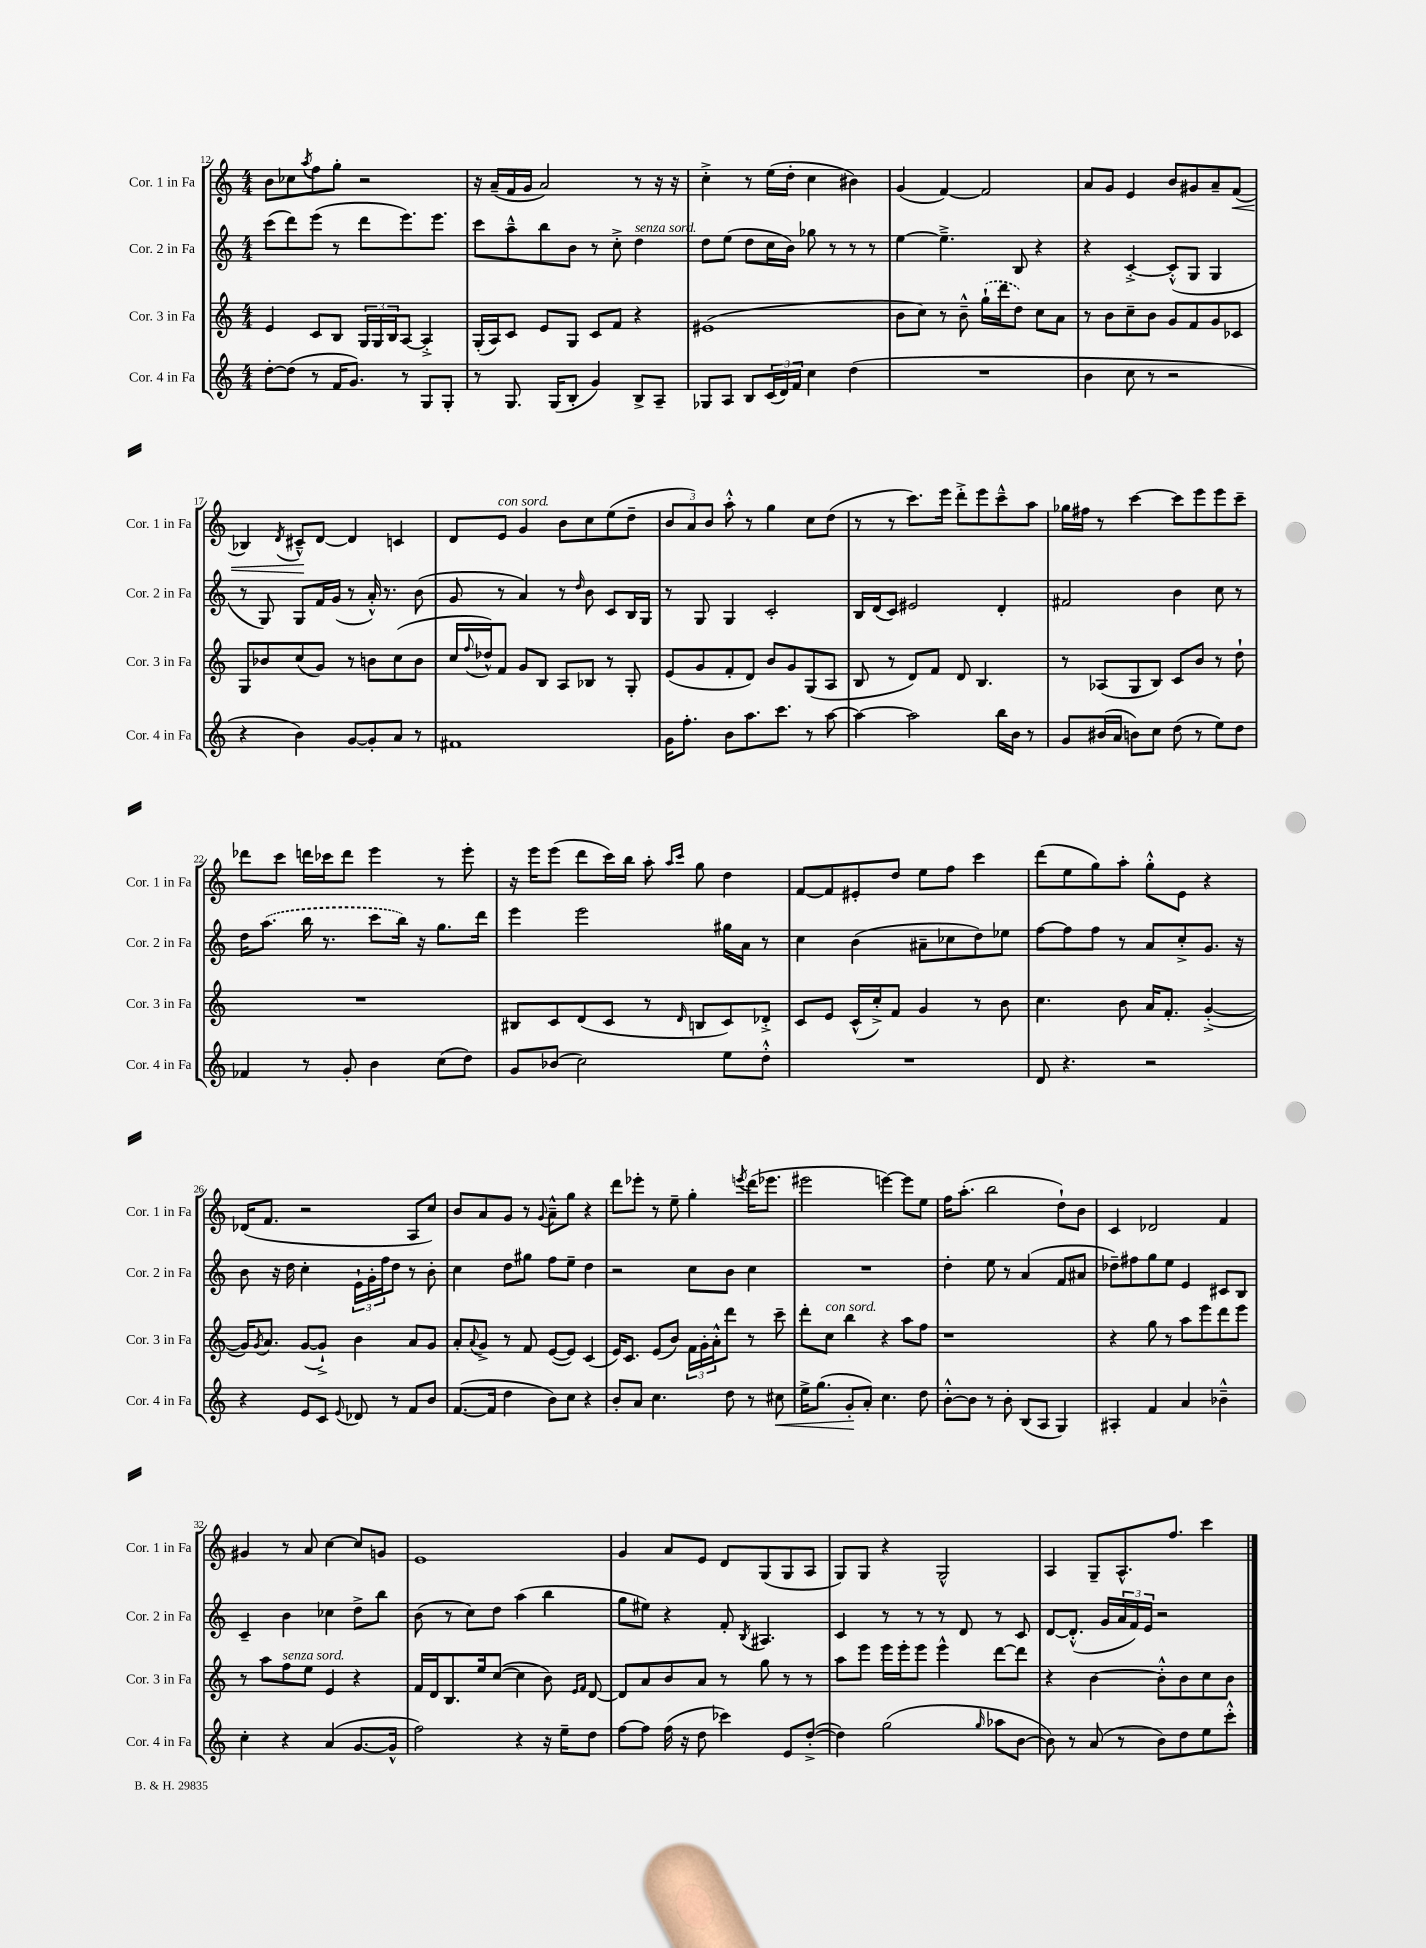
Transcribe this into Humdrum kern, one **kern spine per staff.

**kern	**dynam	**kern	**kern	**kern	**dynam
*part4	*part4	*part3	*part2	*part1	*part1
*staff4	*staff4	*staff3	*staff2	*staff1	*staff1
*I"Cor. 4 in Fa	*	*I"Cor. 3 in Fa	*I"Cor. 2 in Fa	*I"Cor. 1 in Fa	*
*I'Cor. 4 in Fa	*	*I'Cor. 3 in Fa	*I'Cor. 2 in Fa	*I'Cor. 1 in Fa	*
*clefG2	*	*clefG2	*clefG2	*clefG2	*
*k[]	*	*k[]	*k[]	*k[]	*
*M4/4	*	*M4/4	*M4/4	*M4/4	*
=12	=12	=12	=12	=12	=12
[8dd'\L	.	4e/	(8ccc\L	8b\L	.
(8dd\J]	.	.	8ddd\)	8cc-X\	.
.	.	.	.	8qaa/	.
8r	.	8c/L	(8eee\J	8ff\	.
16f/KL	.	8B/J	8r	8gg'\J	.
8.g/J)	.	.	.	.	.
.	.	24G/LL	8ddd\L	2r	.
.	.	24G/	.	.	.
.	.	24B/J	.	.	.
8r	.	[8A/J	8.eee\)	.	.
8G/L	.	4A'^/]	.	.	.
.	.	.	8.eee\J	.	.
8G'/J	.	.	.	.	.
=13	=13	=13	=13	=13	=13
8r	.	(16G'/LL	8ccc\L	16r	.
.	.	16A/J)	.	(16a~/LL	.
8.G/	.	8c/J	8aa~^^\	16f/	.
.	.	.	.	16g/JJ	.
.	.	8e/L	8bb\	2a/)	.
(16G/KL	.	.	.	.	.
8B'/J	.	8G/J	8b\J	.	.
4g/)	.	8c/L	8r	.	.
.	.	8f/J	8cc'^\	.	.
!	!	!	!LO:TX:a:i:t=senza sord.	!	!
8B^/L	.	4r	4dd\	8r	.
8A~/J	.	.	.	16r	.
.	.	.	.	16r	.
=14	=14	=14	=14	=14	=14
8G-X/L	.	(1e#X	8dd\L	4cc'^\	.
8A/J	.	.	(8ee\J	.	.
8B/L	.	.	8dd\L	8r	.
(24c/L	.	.	16cc\L	(16ee\LL	.
24d/)	.	.	.	.	.
.	.	.	16b\JJ)	16dd'\JJ	.
24f/JJ	.	.	.	.	.
4cc\	.	.	8gg-X\	4cc\	.
.	.	.	8r	.	.
(4dd\	.	.	8r	4b#X\)	.
.	.	.	8r	.	.
=15	=15	=15	=15	=15	=15
1r	.	8b\L	[4ee\	(4g/	.
.	.	8cc\J)	.	.	.
.	.	8r	4.ee~^\]	[4f/)	.
.	.	8b~^^\	.	.	.
.	.	(16gg`\LL	.	2f/]	.
.	.	16ddd\J	.	.	.
.	.	8dd\J)	8B/	.	.
.	.	8cc\L	4r	.	.
.	.	8a\J	.	.	.
=16	=16	=16	=16	=16	=16
4b\	.	8r	4r	8a/L	.
.	.	8b\L	.	8g/J	.
8cc\	.	8cc~\	[4c'^/	4e/	.
8r	.	8b\J	.	.	.
2r	.	8g/L	(8c'^^/L]	8b/L	.
.	.	8f/	8G/J	8g#X/	.
.	.	8g/	4G/	8a~/	.
!	!	!	!	!	!LO:HP:b
.	.	8c-X/J	.	(8f/J	<
!!LO:LB:g=z
=17	=17	=17	=17	=17	=17
4r	.	8G/L	8r	4B-X/)	.
.	.	8b-X/	8G/)	.	.
.	.	.	.	8qd/	.
4b\)	.	(8cc/	8G/L	8c#X~^^/L	.
.	.	8g/J)	16f/L	[8d/J	[
.	.	.	(16g/JJ	.	.
[8g/L	.	8r	8r	4d/]	.
8g'/]	.	8bn\L	16a'^^/)	.	.
.	.	.	8.r	.	.
8a/J	.	(8cc\	.	4cn/	.
8r	.	8b\J	(8b\	.	.
=18	=18	=18	=18	=18	=18
1f#X	.	16cc/LL	8g/	8d/L	.
.	.	8qqff/	.	.	.
.	.	16dd-X^^/J)	.	.	.
!	!	!	!	!LO:TX:a:i:t=con sord.	!
.	.	8f/J	8r	8e/J	.
.	.	8g/L	4a/)	4g/	.
.	.	8B/J	.	.	.
.	.	8A/L	8r	8b\L	.
.	.	.	16qqdd/	.	.
.	.	8B-X/J	8b\	8cc\	.
.	.	8r	8c/L	(8ee\	.
.	.	8G'/	16B/L	8dd~\J	.
.	.	.	16G/JJ	.	.
=19	=19	=19	=19	=19	=19
16g\KL	.	(8e/L	8r	12b/L	.
8.ff'\J	.	.	.	.	.
.	.	.	.	12a/)	.
.	.	8g/	8G/	.	.
.	.	.	.	12b/J	.
8b\L	.	8f'/	4G/	8aa'^^\	.
8.aa\	.	8d/J)	.	8r	.
.	.	8b/L	2c'/	4gg\	.
8.ccc\J	.	.	.	.	.
.	.	8g/	.	.	.
8r	.	(8G/	.	8cc\L	.
[8aa\	.	8A/J	.	(8dd\J	.
=20	=20	=20	=20	=20	=20
4aa\_	.	8B/	16B/LL	8r	.
.	.	.	(16d/J	.	.
.	.	8r	8c/J)	8r	.
2aa\]	.	8d/L)	2e#X/	8.ccc\L)	.
.	.	8f/J	.	.	.
.	.	.	.	16eee\Jk	.
.	.	8d/	.	8ddd'^\L	.
.	.	4.B/	.	8eee\	.
16bb\LL	.	.	4d'/	8ccc~^^\	.
16b\JJ	.	.	.	.	.
8r	.	.	.	8aa\J	.
=21	=21	=21	=21	=21	=21
8g/L	.	8r	2f#X/	16gg-X\LL	.
.	.	.	.	16ff#X\JJ	.
(16b#X/L	.	(8A-X/L	.	8r	.
16a/JJ	.	.	.	.	.
8bn\L)	.	8G/	.	[4ccc\	.
8cc\J	.	8B/J)	.	.	.
(8dd\	.	8c/L	4b\	8ccc\L]	.
8r	.	8b/J	.	8eee\	.
8ee\L)	.	8r	8cc\	8eee\	.
8dd\J	.	8dd`\	8r	8ccc~\J	.
!!LO:LB:g=z
=22	=22	=22	=22	=22	=22
4f-X/	.	1r	16dd\KL	8ddd-X\L	.
.	.	.	(8.aa\J	.	.
.	.	.	.	8ccc\J	.
8r	.	.	16bb\	16dddn\LL	.
.	.	.	8.r	16ccc-X\J	.
8g'/	.	.	.	8ddd\J	.
4b\	.	.	8ccc\L	4eee\	.
.	.	.	16bb\Jk)	.	.
.	.	.	16r	.	.
(8cc\L	.	.	8.gg\L	8r	.
8dd\J)	.	.	.	8eee'\	.
.	.	.	16ddd\Jk	.	.
=23	=23	=23	=23	=23	=23
8g/L	.	8B#X/L	4eee\	16r	.
.	.	.	.	16eee\KL	.
(8b-X/J	.	8c/	.	(8eee\J	.
2cc\)	.	(8d/	2eee\	8ddd\L	.
.	.	8c/J	.	16ccc\L)	.
.	.	.	.	16bb\JJ	.
.	.	8r	.	8aa'\	.
.	.	.	.	16qqaa/LL	.
.	.	16qqd/	.	16qqccc/JJ	.
.	.	8Bn/L	.	8gg\	.
8ee\L	.	8c/)	16gg#X\LL	4dd\	.
.	.	.	16a\JJ	.	.
8dd'^^\J	.	8d-X'^/J	8r	.	.
=24	=24	=24	=24	=24	=24
1r	.	8c/L	4cc\	[8f/L	.
.	.	8e/J	.	8f/]	.
.	.	(16c^^/LL	(4b\	8e#X'/	.
.	.	16cc'^/J)	.	.	.
.	.	8f/J	.	8dd/J	.
.	.	4g/	8a#X~\L	8ee\L	.
.	.	.	8cc-X\	8ff\J	.
.	.	8r	8dd\)	4ccc\	.
.	.	8b\	8ee-X\J	.	.
=25	=25	=25	=25	=25	=25
8d/	.	4.cc\	[8ff\L	(8ddd\L	.
4.r	.	.	8ff\]	8ee\	.
.	.	.	8ff\J	8gg\)	.
.	.	8b\	8r	8aa'\J	.
2r	.	16a/KL	8a/L	8gg'^^\L	.
.	.	8.f'/J	.	.	.
.	.	.	8cc'^/	8e\J	.
.	.	([4g'^/	8.g/J	4r	.
.	.	.	16r	.	.
!!LO:LB:g=z
=26	=26	=26	=26	=26	=26
4r	.	16g/KL])	8b\	(16d-X/KL	.
.	.	8qg/	.	.	.
.	.	8.a/J	.	8.f/J	.
.	.	.	16r	.	.
.	.	.	16dd\	.	.
8e/L	.	([8g/L	4cc'\	2r	.
8c/J	.	8g`^/J])	.	.	.
8qqe/	.	.	.	.	.
8d-X/	.	4b\	24e`\LL	.	.
.	.	.	24g'\	.	.
.	.	.	24ff\J	.	.
8r	.	.	8dd\J	.	.
8f/L	.	8a/L	8r	8A/L	.
8b/J	.	8g/J	8b'\	8cc/J)	.
=27	=27	=27	=27	=27	=27
([8.f/L	.	8a'/L	4cc\	8b/L	.
.	.	8qqa/	.	.	.
.	.	8g^/J	.	8a/	.
16f/Jk]	.	.	.	.	.
4dd\	.	8r	8dd\L	8g/J	.
.	.	8f/	8gg#X\J	8r	.
.	.	.	.	8qqg/	.
8b\L)	.	([8e/L	8ff\L	8a~^^\L	.
8cc\J	.	8e/J])	8ee~\J	8gg\J	.
4r	.	(4c/	4dd\	4r	.
=28	=28	=28	=28	=28	=28
8b'/L	.	16e/KL)	2r	8ddd\L	.
.	.	8.c/J	.	.	.
8a/J	.	.	.	8eee-X'\J	.
4.cc\	.	(8e/L	.	8r	.
.	.	8b/J)	.	8ee~\	.
.	.	24f\LL	8cc\L	4gg'\	.
.	.	24g'\	.	.	.
.	.	24a'^^\J	.	.	.
8dd\	.	8ddd\J	8b\J	.	.
.	.	.	.	8qeeen/	.
8r	.	8r	4cc\	(16ddd\KL	.
.	.	.	.	8.eee-X\J	.
!	!LO:HP:b	!	!	!	!
8cc#X\	<	8ccc~\	.	.	.
=29	=29	=29	=29	=29	=29
16ee^\KL	.	8ddd'\L	1r	2eee#X\	.
(8.gg\J	.	.	.	.	.
!	!	!LO:TX:a:i:t=con sord.	!	!	!
.	.	8cc\J	.	.	.
8g'/L	.	4bb\	.	.	.
8a'/J)	[	.	.	.	.
4.cc\	.	4r	.	[4eeen\)	.
.	.	8aa\L	.	8eee\L]	.
8dd\	.	8ff\J	.	8ee\J	.
=30	=30	=30	=30	=30	=30
[8b'^^\L	.	1r	4dd'\	16ff\KL	.
.	.	.	.	(8.aa'\J	.
8b\J]	.	.	.	.	.
8r	.	.	8ee\	2bb\	.
8b'\	.	.	8r	.	.
(8B/L	.	.	(4a/	.	.
8A/J	.	.	.	.	.
4G/)	.	.	8f/L	8dd`\L)	.
.	.	.	8a#X/J	8b\J	.
=31	=31	=31	=31	=31	=31
4A#X'/	.	4r	8dd-X~\L)	4c/	.
.	.	.	8ff#X\	.	.
4f/	.	8gg\	8gg\	2d-X/	.
.	.	8r	8ee\J	.	.
4a/	.	8aa\L	4e/	.	.
.	.	8eee\	.	.	.
4b-X~^^\	.	8ddd\	8c#X/L	4f/	.
.	.	8eee\J	8B/J	.	.
!!LO:LB:g=z
=32	=32	=32	=32	=32	=32
4cc'\	.	8r	4c~/	4g#X/	.
.	.	8aa\L	.	.	.
!	!	!LO:TX:a:i:t=senza sord.	!	!	!
4r	.	8ff\	4b\	8r	.
.	.	8ee\J	.	8a/	.
(4a/	.	4e/	4cc-X\	[4cc\	.
[8.g/L	.	4r	8dd^\L	8cc/L]	.
.	.	.	8bb\J	8gn/J	.
16g^^/Jk]	.	.	.	.	.
=33	=33	=33	=33	=33	=33
2ff\)	.	16f/LL	(8b\	1e	.
.	.	16d/J	.	.	.
.	.	8.B/	8r	.	.
.	.	.	8cc\L)	.	.
.	.	16ee/k	.	.	.
.	.	([8cc/J	8dd\J	.	.
4r	.	4cc\]	(4aa\	.	.
16r	.	8b\)	4bb\	.	.
16ee~\KL	.	.	.	.	.
.	.	16qqe/LL	.	.	.
.	.	16qqf/JJ	.	.	.
8dd\J	.	[8d/	.	.	.
=34	=34	=34	=34	=34	=34
[8ff\L	.	8d/L]	8gg\L	4g/	.
8ff\J]	.	8a/	8ee#X\J)	.	.
(16ff\	.	8b/	4r	8a/L	.
16r	.	.	.	.	.
8dd\	.	8a/J	.	8e/J	.
4ccc-X\)	.	8r	8f'/	8d/L	.
.	.	.	8qB/	.	.
.	.	8gg\	4.A#X/	(8G/	.
8e/L	.	8r	.	8G/	.
([8dd'^/J	.	8r	.	8A/J	.
=35	=35	=35	=35	=35	=35
4dd\])	.	8aa\L	4c/	8G/L)	.
.	.	8eee\J	.	8G/J	.
(2gg\	.	16eee\LL	8r	4r	.
.	.	16eee'\J	.	.	.
.	.	8eee\J	8r	.	.
.	.	4eee^^\	8r	2G^^/	.
.	.	.	8d/	.	.
16qqgg/	.	.	.	.	.
8aa-X\L	.	[8ddd\L	8r	.	.
[8b\J	.	8ddd\J]	8c/	.	.
=36	=36	=36	=36	=36	=36
8b\])	.	4r	[8d/L	4A/	.
8r	.	.	(8.d'^^/J]	.	.
(8a/	.	[4b\	.	8G~/L	.
.	.	.	16g/LL	.	.
8r	.	.	24a/	8.A^^/	.
.	.	.	24f/)	.	.
.	.	.	24e/JJ	.	.
8b\L)	.	8b'^^\L]	2r	.	.
.	.	.	.	8.ff/J	.
8dd\	.	8b\	.	.	.
8ee\	.	8cc\	.	4ccc\	.
8ccc'^^\J	.	8b\J	.	.	.
==	==	==	==	==	==
*-	*-	*-	*-	*-	*-
